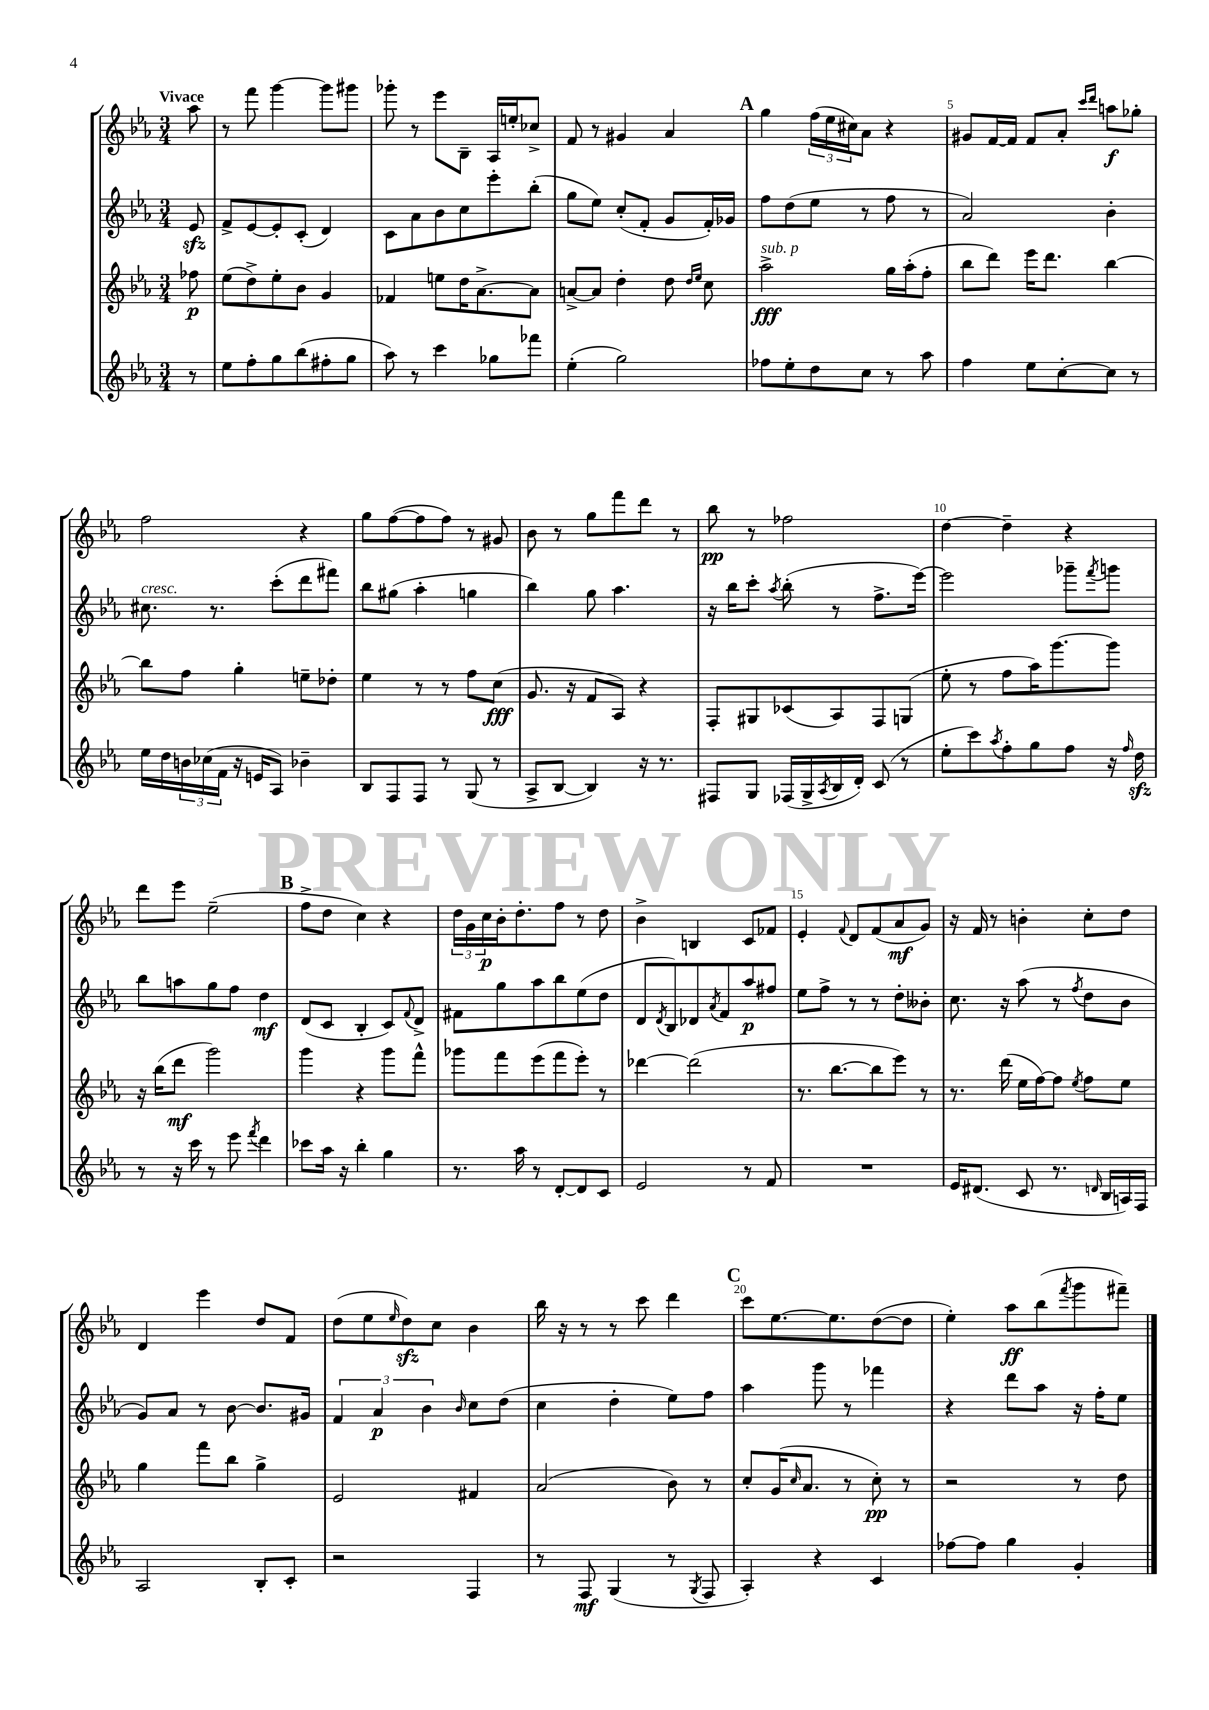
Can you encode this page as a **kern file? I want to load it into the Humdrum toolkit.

**kern	**kern	**kern	**kern
*staff4	*staff3	*staff2	*staff1
*clefG2	*clefG2	*clefG2	*clefG2
*k[b-e-a-]	*k[b-e-a-]	*k[b-e-a-]	*k[b-e-a-]
*M3/4	*M3/4	*M3/4	*M3/4
8r	8ff-\	8e-/	8aa-\
=	=	=	=
8ee-\L	(8ee-\L	8f^/L	8r
8ff'\	8dd^\)	[8e-/	8fff\
8gg\	8ee-'\	8e-'/]	[4ggg\
(8bb-\	8b-\J	(8c'/J	.
8ff#'\	4g/	4d/)	8ggg\]L
8gg\J	.	.	8ggg#\J
=	=	=	=
8aa-\)	4f-/	8c\L	8ggg-'\
8r	.	8a-\	8r
4ccc\	8ee\L	8b-\	8eee-\L
.	16dd\K	8cc\	8B-~\J
.	[8.a-^\	.	.
8gg-\L	.	8eee-'\	16A-/LL
.	.	.	16ee'/J
8fff-\J	8a-\]J	(8bb-'\J	8cc-^/J
=	=	=	=
(4ee-'\	[8a^/L	8gg\L	8f/
.	8a/]J	8ee-\J)	8r
2gg\)	4dd'\	(8cc'/L	4g#/
.	.	8f'/J	.
.	8dd\	8g/L	4a-/
.	16qqdd/LL	.	.
.	16qqee-/JJ	.	.
.	8cc\	16f'/L)	.
.	.	16g-/JJ	.
=	=	=	=
8ff-\L	2aa-^\	8ff\L	4gg\
8ee-'\	.	(8dd\	.
8dd\	.	8ee-\J	(24ff\LL
.	.	.	24ee-\
.	.	.	24cc#\J)
8cc\J	.	8r	8a-\J
8r	16gg\LL	8ff\	4r
.	(16aa-'\J	.	.
8aa-\	8ff'\J	8r	.
=	=	=	=
4ff\	8bb-\L	2a-/)	8g#/L
.	8ddd\J)	.	[16f/L
.	.	.	16f/]JJ
8ee-\L	16eee-\LK	.	8f/L
.	8.ddd\J	.	.
[8cc'\	.	.	8a-'/J
.	.	.	16qqccc/LL
.	.	.	16qqddd/JJ
8cc\]J	[4bb-\	4b-'\	8aa\L
8r	.	.	8gg-'\J
=	=	=	=
16ee-\LL	8bb-\]L	8.cc#\	2ff\
16dd\	.	.	.
24b\	8ff\J	.	.
(24cc-\	.	.	.
.	.	8.r	.
24f\JJ	.	.	.
16r	4gg'\	.	.
16e/LK	.	.	.
8A-/J)	.	(8ccc'\L	.
4b-~\	8ee~\L	8ddd\	4r
.	8dd-'\J	8fff#\J)	.
=	=	=	=
8B-/L	4ee-\	8bb-\L	8gg\L
8F/	.	(8gg#\J	([8ff\
8F/J	8r	4aa-'\	8ff\]
8r	8r	.	8ff\J)
(8G/	8ff\L	4gg\	8r
8r	(8cc\J	.	8g#/
=	=	=	=
8A-^/L	8.g/	4bb-\)	8b-\
[8B-/J	.	.	8r
.	16r	.	.
4B-/])	8f/L	8gg\	8gg\L
.	8A-/J)	4.aa-\	8fff\
16r	4r	.	8ddd\J
8.r	.	.	.
.	.	.	8r
=	=	=	=
8F#/L	8F'/L	16r	8bb-\
.	.	16bb-\LK	.
8G/J	8G#/	8ccc'\J	8r
.	.	8qaa-/	.
(16F-/LL	(8c-/	(8bb-'\	2ff-\
16G^/	.	.	.
8qA-/	.	.	.
16B-/	8A-/)	8r	.
16d'/JJ)	.	.	.
(8c/	8F/	8.ff^\L	.
8r	(8G/J	.	.
.	.	[16eee-\Jk)	.
=	=	=	=
8ee-'\L	8ee-'\	2eee-\]	[4dd\
8ccc\)	8r	.	.
8qaa-/	.	.	.
8ff'\	8ff\L	.	4dd~\]
8gg\	16aa-\K)	.	.
.	[8.ggg\	.	.
8ff\J	.	8ggg-~\L	4r
.	.	8qfff/	.
16r	8ggg\]J	8ggg\J	.
16qqff/	.	.	.
16dd\	.	.	.
=	=	=	=
8r	16r	8bb-\L	8ddd\L
.	(16bb-\LK	.	.
16r	8ddd\J	8aa\	8eee-\J
16ccc\	.	.	.
8r	2ggg\)	8gg\	(2ee-~\
8eee-\	.	8ff\J	.
8qfff/	.	.	.
4ddd\	.	4dd\	.
=	=	=	=
8ccc-\L	4ggg\	(8d/L	8ff^\L
16aa-\Jk	.	8c/J	8dd\J
16r	.	.	.
4bb-'\	4r	4B-'/	4cc\)
4gg\	8ggg\L	8c/L)	4r
.	.	8qqf/	.
.	8fff^^\J	8d^/J	.
=	=	=	=
8.r	8ggg-\L	8f#\L	24dd\LL
.	.	.	24g\
.	.	.	24cc\
.	8fff\	8gg\	16b-'\J
16aa-\	.	.	8.dd'\
8r	(8eee-\	8aa-\	.
[8d'/L	8fff\	8bb-\	8ff\J
8d/]	8eee-'\J)	(8ee-\	8r
8c/J	8r	8dd\J	8dd\
=	=	=	=
2e-/	[4ddd-\	8d/L	4b-^\
.	.	8qd/	.
.	.	8B-/)	.
.	(2ddd-\]	8d-/	4B/
.	.	8qa-/	.
.	.	8f/	.
8r	.	8aa-/	8c/L
8f/	.	8ff#/J	8f-/J
=	=	=	=
2.r	8.r	8ee-\L	4e-'/
.	.	8ff^\J	.
.	[8.bb-\L	.	.
.	.	.	8qqf/
.	.	8r	8d/L
.	8bb-\]	8r	(8f/
.	8eee-\J)	8dd'\L	8a-/
.	8r	8b--'\J	8g/J)
=	=	=	=
16e-/LK	8.r	8.cc\	16r
(8.d#/J	.	.	16f/
.	.	.	8r
.	(16ddd\	16r	.
8c/	16ee-\LL	(8aa-\	4b'\
.	[16ff\J)	.	.
8.r	8ff\]J	8r	.
.	8qee-/	8qff/	.
.	8ff\L	8dd\L	8cc'\L
16qqd/	.	.	.
16B-/LL	.	.	.
16A/)	8ee-\J	8b-\J	8dd\J
16F/JJ	.	.	.
=	=	=	=
2A-/	4gg\	8g/L)	4d/
.	.	8a-/J	.
.	8fff\L	8r	4eee-\
.	8bb-\J	[8b-\	.
8B-'/L	4gg^\	8.b-/]L	8dd/L
8c'/J	.	.	8f/J
.	.	16g#/Jk	.
=	=	=	=
2r	2e-/	6f/	(8dd\L
.	.	.	8ee-\
.	.	6a-/	.
.	.	.	16qqee-/
.	.	.	8dd\)
.	.	6b-\	.
.	.	.	8cc\J
.	.	16qqb-/	.
4F/	4f#/	8cc\L	4b-\
.	.	(8dd\J	.
=	=	=	=
8r	(2a-/	4cc\	16bb-\
.	.	.	16r
8F/	.	.	8r
(4G/	.	4dd'\	8r
.	.	.	8ccc\
8r	8b-\)	8ee-\L)	4ddd\
8qG/	.	.	.
8F/	8r	8ff\J	.
=	=	=	=
4A-'/)	8cc'/L	4aa-\	8ccc\L
.	(16g/K	.	[8.ee-\
.	16qqcc/	.	.
.	8.a-/J	.	.
4r	.	8ggg\	.
.	.	.	8.ee-\]
.	8r	8r	.
4c/	8cc'\)	4fff-\	([8dd\
.	8r	.	8dd\]J
=	=	=	=
[8ff-\L	2r	4r	4ee-'\)
8ff-\]J	.	.	.
4gg\	.	8ddd\L	8aa-\L
.	.	8aa-\J	(8bb-\
.	.	.	8qfff/
4g'/	8r	16r	8ggg\
.	.	16ff'\LK	.
.	8dd\	8ee-\J	8fff#~\J)
==	==	==	==
*-	*-	*-	*-
